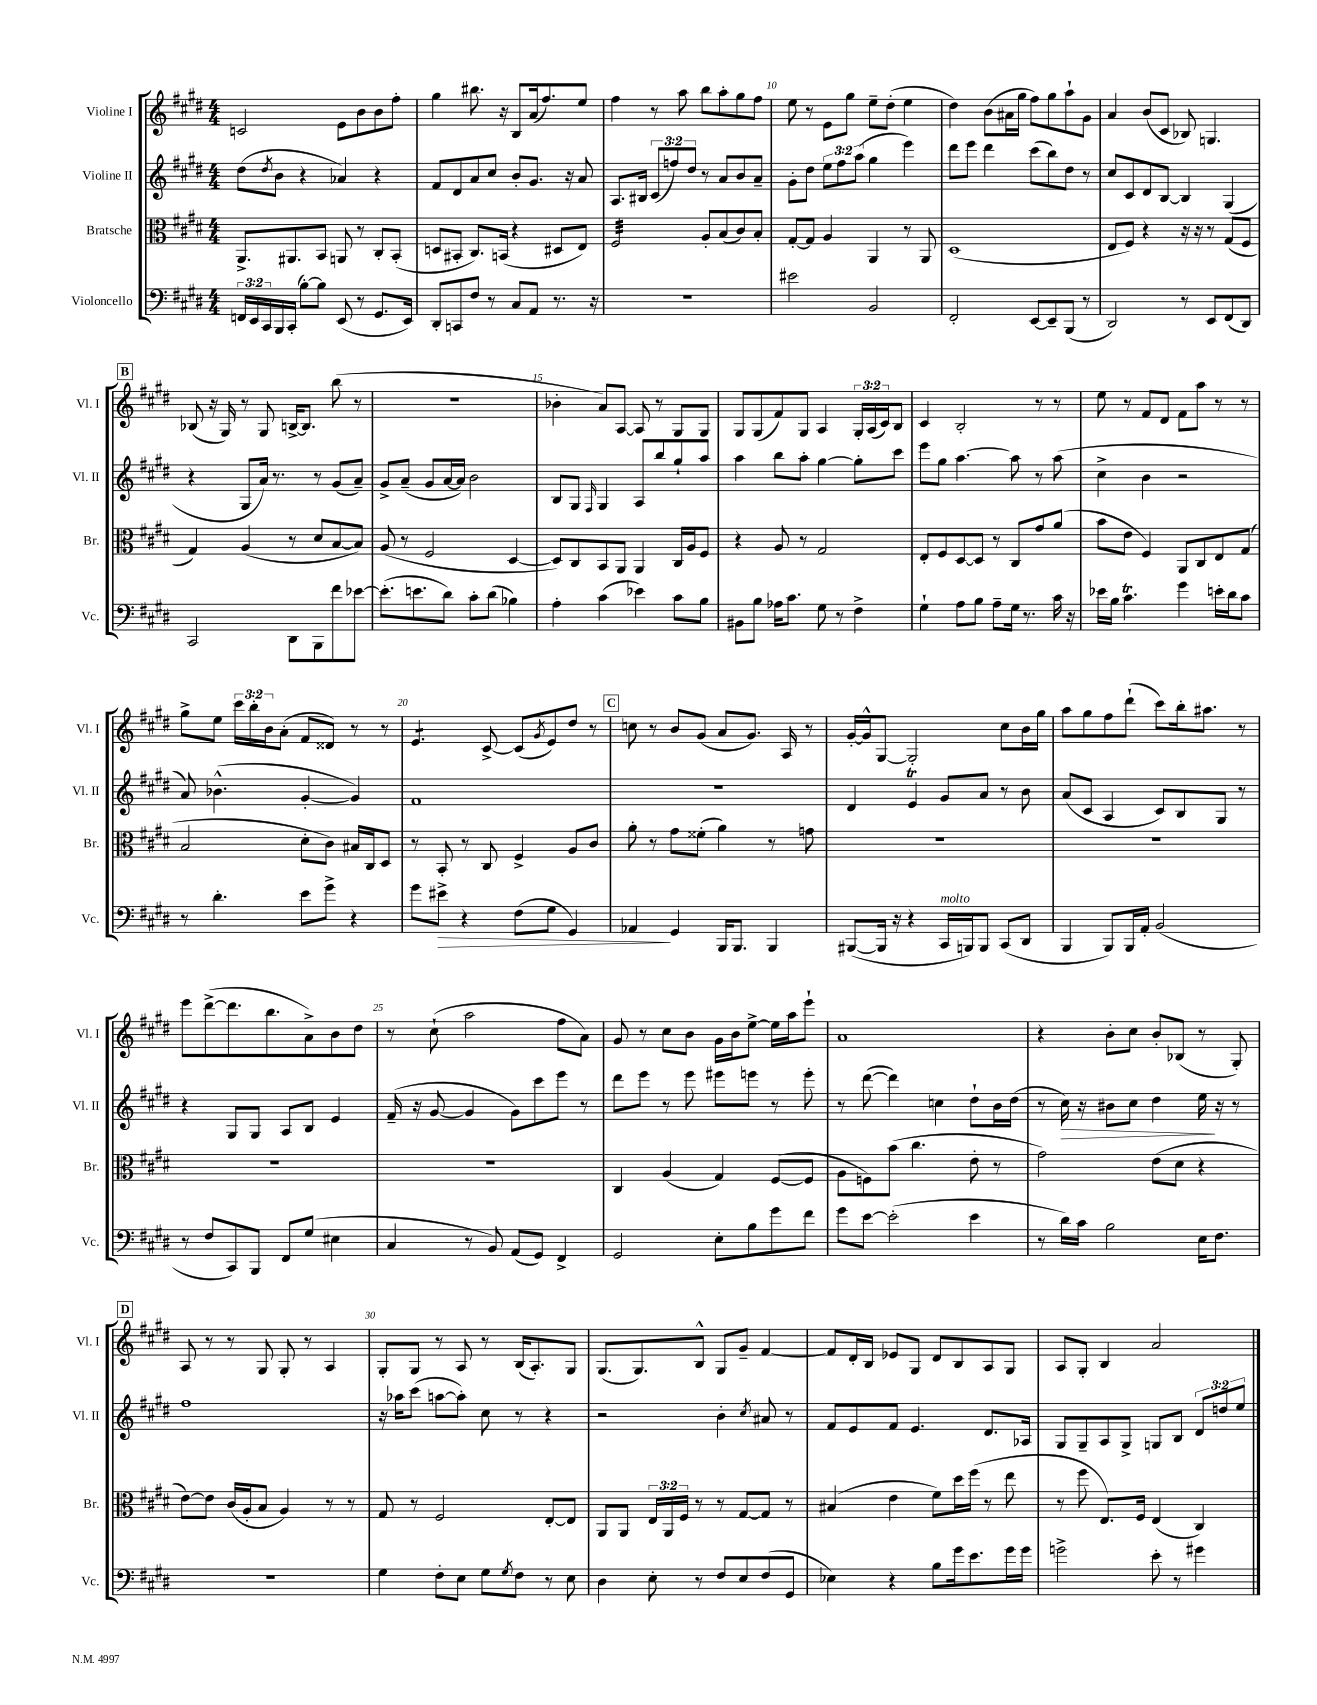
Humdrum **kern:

**kern	**kern	**kern	**kern
*staff4	*staff3	*staff2	*staff1
*clefF4	*clefC3	*clefG2	*clefG2
*k[f#c#g#d#]	*k[f#c#g#d#]	*k[f#c#g#d#]	*k[f#c#g#d#]
*M4/4	*M4/4	*M4/4	*M4/4
24FF/LL	8.AA^/L	(8dd#\L	2c/
24EE/	.	.	.
24CC#/	.	.	.
.	.	8qdd#/	.
16BBB/	.	8b\J	.
(16CC#'/JJ	8.AA#/	.	.
[8B'\L)	.	4r	.
8B\]J	8BB/J	.	.
(8EE/	8AA/	4a-/)	8e\L
8r	8r	.	8b\
8.GG#/L	8C#'/L	4r	8b\
.	(8BB'/J	.	8ff#'\J
16EE/Jk)	.	.	.
=	=	=	=
8DD#'/L	8D/L	8f#/L	4gg#\
8CC/	8BB#'/J	8d#/	.
8F#/J	8.C#/L)	8a/	8.bb#\
8r	.	8cc#/J	.
.	(16BB/Jk	.	16r
8C#/L	4r	8b'/L	8B/L
8AA/J	.	8.g#/J	(16a/k
.	.	.	8.ff#/)
8.r	8D#/L	.	.
.	.	16r	.
.	8E/J)	8a/	8ee/J
16r	.	.	.
=	=	=	=
1r	2F#/	8.A/L	4ff#\
.	.	16B#/Jk	.
.	.	(12c#/L	8r
.	.	12ff/)	.
.	.	.	8aa\
.	.	12dd#/J	.
.	8A'/L	8r	8bb\L
.	(8B/	8a/L	8aa'\
.	8c#/)	8b/	8gg#\
.	8B'/J	8a~/J	8ff#\J
=	=	=	=
2e#\	[8G#'/L	8g#'\L	8ee\
.	8G#/]J	8dd#\J	8r
.	4A/	12ee\L	8e\L
.	.	12ff#\	.
.	.	.	8gg#\J
.	.	(12aa\J	.
2BB/	4AA/	4gg#\	8ee~\L
.	.	.	(8dd#'\J
.	8r	4eee\)	4ee\
.	8AA/	.	.
=	=	=	=
2FF#'/	(1D#	8ddd#\L	4dd#\)
.	.	8eee\J	.
.	.	4ddd#\	(8b\L
.	.	.	16a#\L
.	.	.	16gg#\JJ
[8EE/L	.	(8ccc#\L	8ff#\L)
8EE~/]	.	8bb\)	8gg#\
(8BBB/J	.	8dd#\J	8aa`\
8r	.	8r	8g#\J
=	=	=	=
2DD#/)	8E/L	8cc#/L	4a/
.	8F#/J)	8c#/	.
.	4r	8d#/	(8b/L
.	.	[8B/J	8c#/J
8r	16r	4B/]	8B-/)
.	16r	.	.
8EE/L	8r	.	4.G/
(8FF#/	(8G#/L	(4G#/	.
8DD#/J)	8F#/J	.	.
=	=	=	=
2CC#/	4G#/)	4r	(8B-/
.	.	.	16r
.	.	.	16G#/)
.	(4A/	8G#/L	8r
.	.	16a/Jk)	8G#/
.	.	8.r	.
8DD#\L	8r	.	[16B^/LK
.	.	.	8.B/]J
8BBB\	8d#/L	8r	.
8f#\	[8B/	(8g#/L	(8bb\
[8e-\J	8B/]J)	8a~/J)	8r
=	=	=	=
(8.e-'\]L	(8A/	8g#^/L	1r
.	8r	(8a~/J	.
8.e\	.	.	.
.	2F#/	8g#/L	.
8d#\J)	.	[16a/L	.
.	.	16a/]JJ)	.
8c#'\L	.	2b\	.
(8d#\J	.	.	.
4B-\)	[4D#/	.	.
=	=	=	=
4A'\	8D#/]L)	8B/L	4b-'\
.	8C#/	8G#/J	.
.	.	16qqF#/	.
(4c#\	8BB/	4G#/	8a/L)
.	8AA/J	.	[8A/J
4e-\)	4AA/	8A/L	8A/]
.	.	8bb/	8r
8c#\L	16C#/LL	8gg#`/	8G#/L
.	16A/J	.	.
8B\J	8F#/J	8aa/J	8G#/J
=	=	=	=
8BB#\L	4r	4aa\	8G#/L
8B\J	.	.	(8G#/
16A-\LK	8A/	8bb\L	8f#/)
8.c#\J	.	.	.
.	8r	8aa'\J	8G#/J
8G#\	2G#/	[4gg#\	4A/
8r	.	.	.
4F#^\	.	8gg#'\]L	24G#'/LL
.	.	.	(24A/
.	.	.	24c#/J)
.	.	8ccc#\J	8B/J
=	=	=	=
4G#`\	8E'/L	8eee\L	4c#/
.	8F#/	8gg#\J	.
8A\L	[8D#/	[4.aa\	2B'/
8B\J	8D#/]J	.	.
8A~\L	8r	.	.
16G#\Jk	8C#/L	8aa\]	.
8.r	.	.	.
.	8g#/	8r	8r
16c#\	(8a/J	(8aa\	8r
16r	.	.	.
=	=	=	=
16e-\LL	8b\L	4cc#^\	8ee\
16B\JJ	.	.	.
4.c#\	8e\J	.	8r
.	4F#/)	4b\	8f#/L
.	.	.	8d#/J
4g#\	8AA/L	2r	8f#\L
.	8C#/	.	8aa\J
16e'\LL	8E/	.	8r
16d#\J	.	.	.
8c#\J	(8G#/J	.	8r
=	=	=	=
8r	2B/	8a/)	8gg#^\L
4.d#'\	.	(4.b-^^\	8ee\J
.	.	.	24ccc#\LL
.	.	.	24bb'\
.	.	.	24b\J
.	.	.	(8a'\J
8e\L	8d#'\L	[4g#'/	8f#/L
8g#^\J	8c#\J)	.	8d##/J)
4r	16B#/LL	4g#/])	8r
.	16C#/J	.	.
.	8D#/J	.	8r
=	=	=	=
8g#\L	8r	1f#	4.e/
8e#^\J	8BB'/	.	.
4r	8r	.	.
.	8C#/	.	[8c#^/
(8F#\L	4F#^/	.	(8c#/]L
.	.	.	8qg#/
8G#\J	.	.	8e/)
4GG#/)	8A/L	.	8dd#/J
.	8c#/J	.	8r
=	=	=	=
4AA-/	8a'\	1r	8cc\
.	8r	.	8r
4GG#/	8g#\L	.	8b/L
.	(8f##'\J	.	(8g#/J
16BBB/LK	4a\)	.	8a/L
8.BBB/J	.	.	.
.	.	.	8.g#/J)
4BBB/	8r	.	.
.	.	.	16A/
.	8g\	.	8r
=	=	=	=
([8BBB#/L	1r	4d#/	[16g#'/LL
.	.	.	16g#^^/]J
16BBB#/]Jk	.	.	[8G#/J
16r	.	.	.
4r	.	4e/	2G#'/]
16CC#/LL	.	8g#/L	.
16BBB/J)	.	.	.
8BBB/J	.	8a/J	.
(8CC#/L	.	8r	8cc#\L
8DD#/J	.	8b\	16b\L
.	.	.	16gg#\JJ
=	=	=	=
4BBB/	1r	(8a/L	8aa\L
.	.	8c#/J	8gg#\
8BBB/L)	.	4A/	8ff#\
16BBB/L	.	.	(8ddd#`\J
16AA'/JJ	.	.	.
(2BB/	.	8c#/L)	8ccc#\L)
.	.	8B/	16bb'\k
.	.	.	8.aa#\J
.	.	8G#/J	.
.	.	8r	8r
=	=	=	=
8r	1r	4r	8eee\L
8F#/L	.	.	([8ddd#^\
8CC#/)	.	8G#/L	8.ddd#\]
8BBB/J	.	8G#/J	.
.	.	.	8.bb\
8FF#/L	.	8A/L	.
(8G#/J	.	8B/J	8a^\)
4E#\	.	4e/	8b\
.	.	.	8dd#\J
=	=	=	=
4C#/	1r	(16f#~/	8r
.	.	16r	.
.	.	[8g#/	(8cc#`\
8r	.	4g#/]	2aa\
8BB/)	.	.	.
(8AA/L	.	8g#\L)	.
8GG#/J)	.	8ccc#\	.
4FF#^/	.	8eee\J	8ff#\L
.	.	8r	8a\J)
=	=	=	=
2GG#/	4C#/	8ddd#\L	8g#/
.	.	8eee\J	8r
.	(4A/	8r	8cc#\L
.	.	8eee\	8b\J
8E'\L	4G#/)	8eee#\L	16g#\LL
.	.	.	16b\J
8B\	.	8eee\J	[8ee^\J
8g#\	([8F#/L	8r	16ee\]LL
.	.	.	16aa\J
8f#\J	8F#/]J	8eee'\	8eee`\J
=	=	=	=
8g#\L	8A\L	8r	1a
[8e\J	8F\)	([8ddd#\	.
(2e'\]	(8b\J	4ddd#\])	.
.	4.cc#\	.	.
.	.	4cc\	.
4e\	8e'\	8dd#`\L	.
.	8r	16b\L	.
.	.	(16dd#\JJ	.
=	=	=	=
8r	2g#\)	8r	4r
16d#\LL)	.	16cc#\)	.
16c#\JJ	.	16r	.
2B\	.	8b#\L	8b'\L
.	.	8cc#\J	8cc#\J
.	(8e\L	4dd#\	8b'/L
.	8d#\J	.	(8B-/J
16E\LK	4r	16ee\	8r
8.F#\J	.	16r	.
.	.	8r	8G#'/)
=	=	=	=
1r	[8e\L)	1ff#	8A/
.	8e\]J	.	8r
.	(16c#/LL	.	8r
.	16A'/J	.	.
.	8B/J	.	8G#/
.	4A/)	.	8G#'/
.	.	.	8r
.	8r	.	4A/
.	8r	.	.
=	=	=	=
4G#\	8G#/	16r	8G#'/L
.	.	16aa-\LK	.
.	8r	(8ccc#\J	8G#/J
8F#'\L	2F#/	[8aa\L	8r
8E\J	.	8aa'\]J)	8A/
8G#\L	.	8cc#\	8r
8qG#/	.	.	.
8F#\J	.	8r	(16B/LK
.	.	.	8.A'/)
8r	[8E'/L	4r	.
8E\	8E/]J	.	8G#/J
=	=	=	=
4D#\	8AA/L	2r	(8.G#/L
.	8AA/J	.	.
.	.	.	8.G#/)
8E'\	24E/LL	.	.
.	24AA/	.	.
.	24F#/JJ	.	.
8r	8r	.	8B^^/J
8F#/L	8r	4b'\	8G#/L
8E/	[8G#/L	.	8g#~/J
.	.	8qcc#/	.
(8F#/	8G#/]J	8a#/	[4f#/
8GG#/J	8r	8r	.
=	=	=	=
4E-\)	(4B#/	8f#/L	8f#/]L
.	.	8e/	16d#'/L
.	.	.	16B/JJ
4r	4e\	8f#/J	8e-/L
.	.	4.e/	8G#/J
8B\L	8f#\L)	.	8d#/L
16g#\k	16dd#\L	.	8B/
8.e\	(16ff#\JJ	.	.
.	8r	8.d#/L	8A/
16g#\L	8ee\	.	8G#/J
16g#\JJ	.	16A-/Jk	.
=	=	=	=
2g^\	8r	8G#/L	8A/L
.	8ff#\	8G#~/	8G#'/J
.	8.E/L)	8A/	4B/
.	.	8G#^/J	.
.	16F#/Jk	.	.
8e'\	(4E/	8G/L	2a/
8r	.	8B/J	.
4g#\	4C#/)	12d#/L	.
.	.	12dd/	.
.	.	12ee/J	.
==	==	==	==
*-	*-	*-	*-
